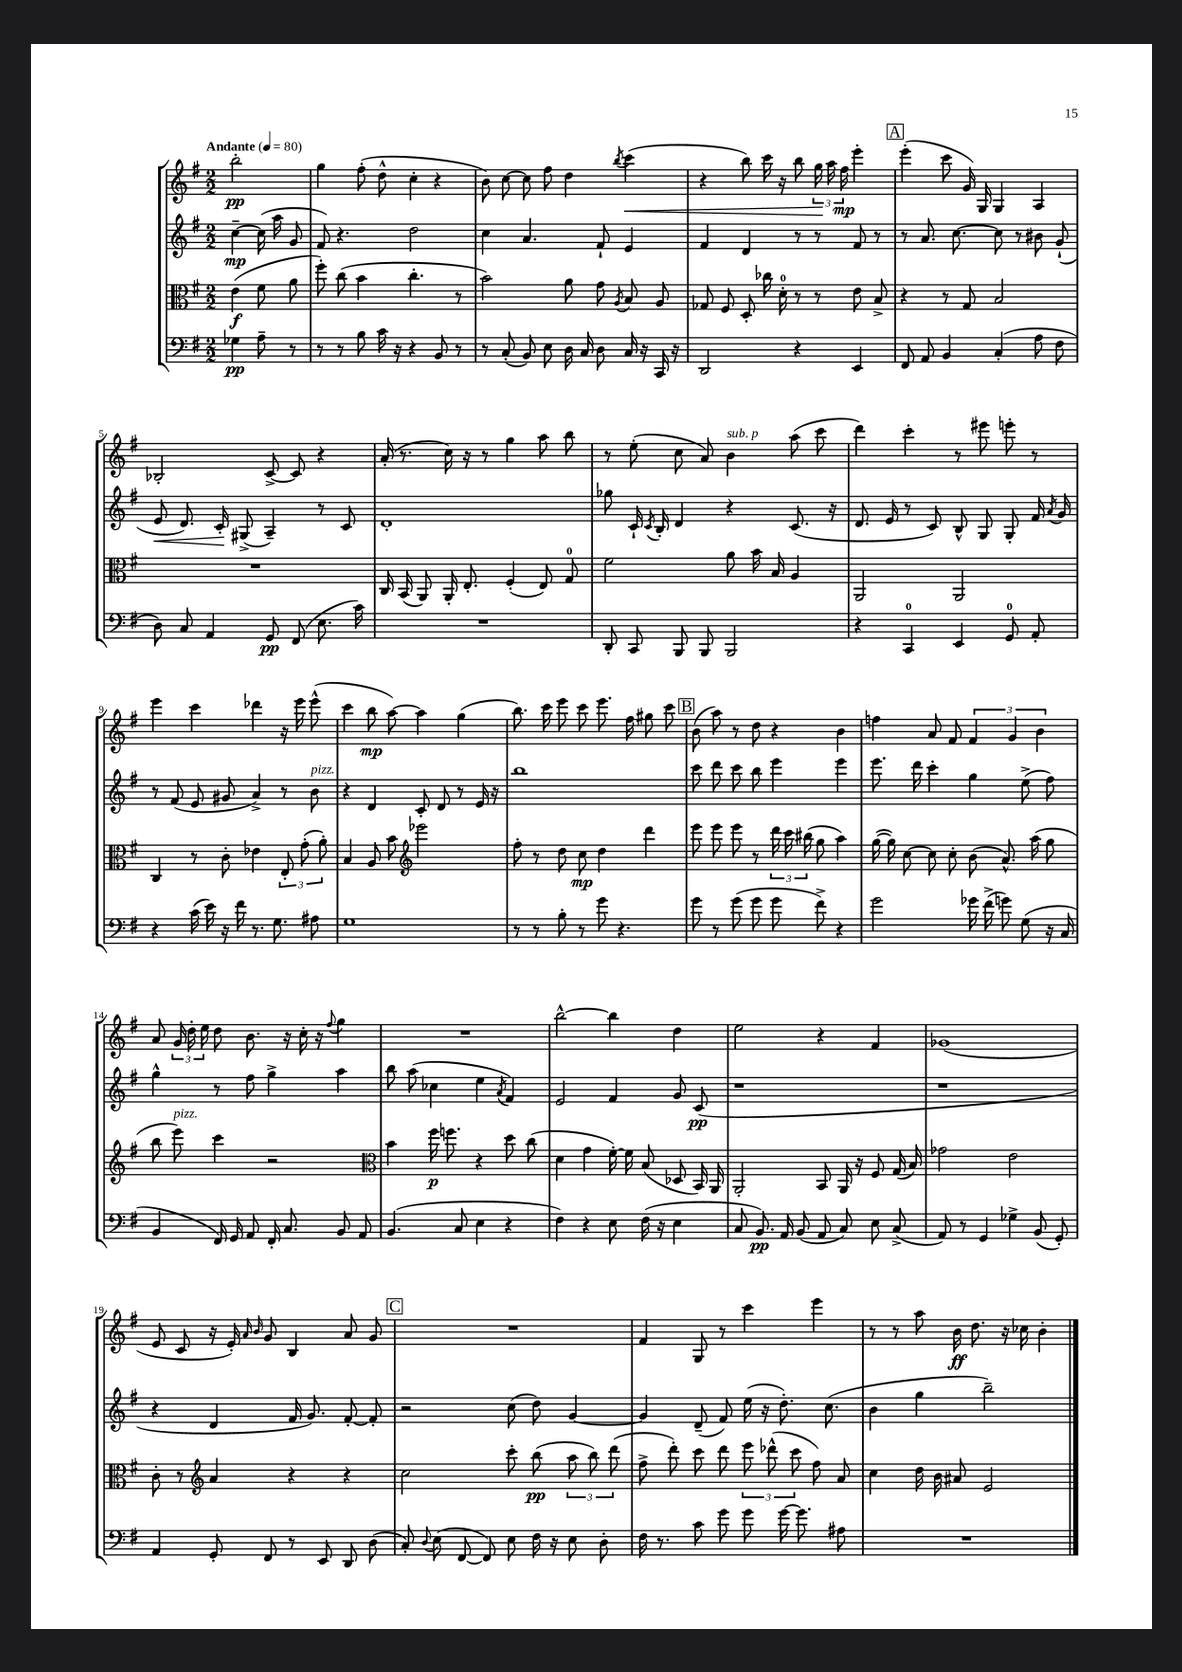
<<
\new StaffGroup <<
\new Staff = "s0" {
    \clef treble \key g \major \numericTimeSignature \time 2/2 \partial 2 \tempo "Andante" 4 = 80
    \autoBeamOff b''2-.\pp |
    g''4 fis''8-.( d''8-^ c''4-. r4 |
    b'8) c''8~ c''8 fis''8 d''4 \acciaccatura { b''8 } c'''4\<( |
    r4 b''8) c'''16 r16 b''8 \tuplet 3/2 { g''16\! a''16 fis''16\mp } e'''4-. |
    \mark \markup { \box "A" } e'''4-.( c'''8 g'16) g16 g4 a4 |
    bes2-. c'8~-> c'8 r4 |
    a'16-.( r8. c''16) r16 r8 g''4 a''8 b''8 |
    r8 e''8-.( c''8 a'8) b'4^\markup { \italic "sub. p" } a''8( c'''8 |
    d'''4) c'''4-. r8 eis'''8 e'''8-. r8 |
    e'''4 c'''4 des'''4 r16 e'''16 e'''8-^( |
    c'''4 b''8\mp a''8~) a''4 g''4( |
    b''8.) c'''16 e'''8 c'''8 e'''8. fis''16 gis''8 c'''8 |
    \mark \markup { \box "B" } b'8( a''8) r8 d''8 r4 b'4 |
    f''4 a'8 fis'8 \tuplet 3/2 { fis'4 g'4 b'4 } |
    a'8 \tuplet 3/2 { g'16 d''16-. e''16 } d''8 b'8. r16 c''16-. r16 \appoggiatura { fis''8 } g''4 |
    R1 |
    b''2~-^ b''4 d''4 |
    e''2 r4 fis'4 |
    ges'1( |
    e'8 c'8 r16 e'16-.) \grace { a'16 b'16 } g'8 b4 a'8 g'8 |
    \mark \markup { \box "C" } R1 |
    fis'4 g8 r8 c'''4 e'''4 |
    r8 r8 a''8 b'16\ff d''8. r16 ces''16 b'4-. \bar "|." |
}
\new Staff = "s1" {
    \clef treble \key g \major \numericTimeSignature \time 2/2 \partial 2
    \autoBeamOff c''4~--\mp c''16( a''16 g'8 |
    fis'8) r4. d''2 |
    c''4 a'4. fis'8-! e'4 |
    fis'4 d'4 r8 r8 fis'8 r8 |
    \mark \markup { \box "A" } r8 a'8. c''8.~ c''8 r8 bis'8 g'8-!( |
    e'8\< d'8.) c'16-.\! gis8->( a4--) r8 c'8 |
    d'1-. |
    ges''8 c'16-! \acciaccatura { c'8 } b16-. d'4 r4 c'8.( r16 |
    d'8. e'16 r8 c'8) b8-^ g8 g8-. fis'16 \acciaccatura { a'8 } g'16 |
    r8 fis'8( e'8 gis'8 a'4->) r8 b'8^\markup { \italic "pizz." } |
    r4 d'4 c'8-. d'8 r8 e'16 r16 |
    b''1 |
    \mark \markup { \box "B" } c'''8 d'''8 c'''8 b''8 e'''4 e'''4 |
    e'''8. d'''16 c'''4-. g''4 e''8->( fis''8) |
    g''4-^ r8 fis''8 g''4-> a''4 |
    b''8 a''8( ces''4 e''4 \acciaccatura { a'8 } fis'4) |
    e'2 fis'4 g'8 c'8\pp( |
    r1 |
    r1 |
    r4 d'4 fis'16 g'8.) fis'8~-. fis'8-. |
    \mark \markup { \box "C" } r2 c''8( d''8) g'4~ |
    g'4 d'8--( fis'8) e''16( r16 d''8.-.) c''8.( |
    b'4 g''4 b''2--) \bar "|." |
}
\new Staff = "s2" {
    \clef alto \key g \major \numericTimeSignature \time 2/2 \partial 2
    \autoBeamOff e'4\f( fis'8 a'8 |
    fis''8-.) c''8( b'4 c''4.-. r8 |
    b'2) a'8 g'8 \acciaccatura { a8 } b8 a8 |
    ges8 fis8 d8-. ces''16 d'16-0-. r8 r8 e'8 b8-> |
    \mark \markup { \box "A" } r4 r8 g8 b2 |
    R1 |
    c16 b,16( a,8) a,16-. e8.-. fis4-.( e8) g8-0 |
    fis'2 a'8 b'16 b16 a4 |
    a,2 a,2 |
    c4 r8 c'8-. ees'4 \tuplet 3/2 { e8-. g'8-.( a'8-.) } |
    b4 a8 b'8 \clef treble ees'''2 |
    fis''8-. r8 d''8 c''8\mp d''4 d'''4 |
    \mark \markup { \box "B" } e'''8 e'''8 e'''8 r8 \tuplet 3/2 { d'''16 c'''16 bis''16( } g''8 a''4) |
    g''16~( g''16) c''8~ c''8 c''8-. b'8( a'8.-^) a''16( g''8 |
    b''8 e'''8^\markup { \italic "pizz." }) c'''4 r2 |
    \clef alto b'4 fis''16\p f''8. r4 d''8 c''8( |
    d'4 g'4 fis'16~-.) fis'16 b8( des8 b,16) a,16 |
    a,2-. b,8 a,16 r16 fis8 g16( b16) |
    ges'2 e'2 |
    c'8-. r8 \clef treble a'4 r4 r4 |
    \mark \markup { \box "C" } c''2 c'''8-. b''8\pp( \tuplet 3/2 { a''8 b''8) d'''8( } |
    fis''8-> d'''8-.) c'''8 d'''8 \tuplet 3/2 { e'''8 des'''8-^( c'''8 } fis''8) a'8 |
    c''4 d''16 b'16 ais'8 e'2 \bar "|." |
}
\new Staff = "s3" {
    \clef bass \key g \major \numericTimeSignature \time 2/2 \partial 2
    \autoBeamOff ges4\pp a8-- r8 |
    r8 r8 b8 c'16 r16 r4 b,8 r8 |
    r8 c8-.( b,8) e8 d16 c16 d8 c16 r16 c,16 r16 |
    d,2 r4 e,4 |
    \mark \markup { \box "A" } fis,8 a,8 b,4 c4-.( a8 fis8 |
    d8) c8 a,4 g,8\pp fis,8( e8. c'16) |
    R1 |
    d,8-. c,8 b,,8 b,,8 b,,2 |
    r4 c,4-0 e,4 g,8-0 a,8-. |
    r4 c'16( e'16) r16 fis'16 r8. g8. ais8 |
    g1 |
    r8 r8 b8-. r8 g'8 r4. |
    \mark \markup { \box "B" } g'8 r8 g'8( g'8 g'8 fis'8->) r4 |
    g'2 ges'16 fis'16->( g'8) g8( r16 c16 |
    b,4 fis,16) g,16 a,8 fis,16-. c8. b,8 a,8 |
    b,4.( c8 e4 r4 |
    fis4) r4 e8 fis16( r16 e4 |
    c8 b,8.\pp) a,16 b,8( a,8 c8) e8 c8->( |
    a,8) r8 g,4 ges4-> b,8( g,8-.) |
    a,4 g,8-. fis,8 r8 e,8 d,8 d8( |
    \mark \markup { \box "C" } c8-.) \appoggiatura { d8 } e8( fis,8~ fis,8) e8 fis16 r16 e8 d8-. |
    fis16 r8. c'8 g'8 g'8 g'16~ g'8. ais8 |
    R1 \bar "|." |
}
>>
>>
